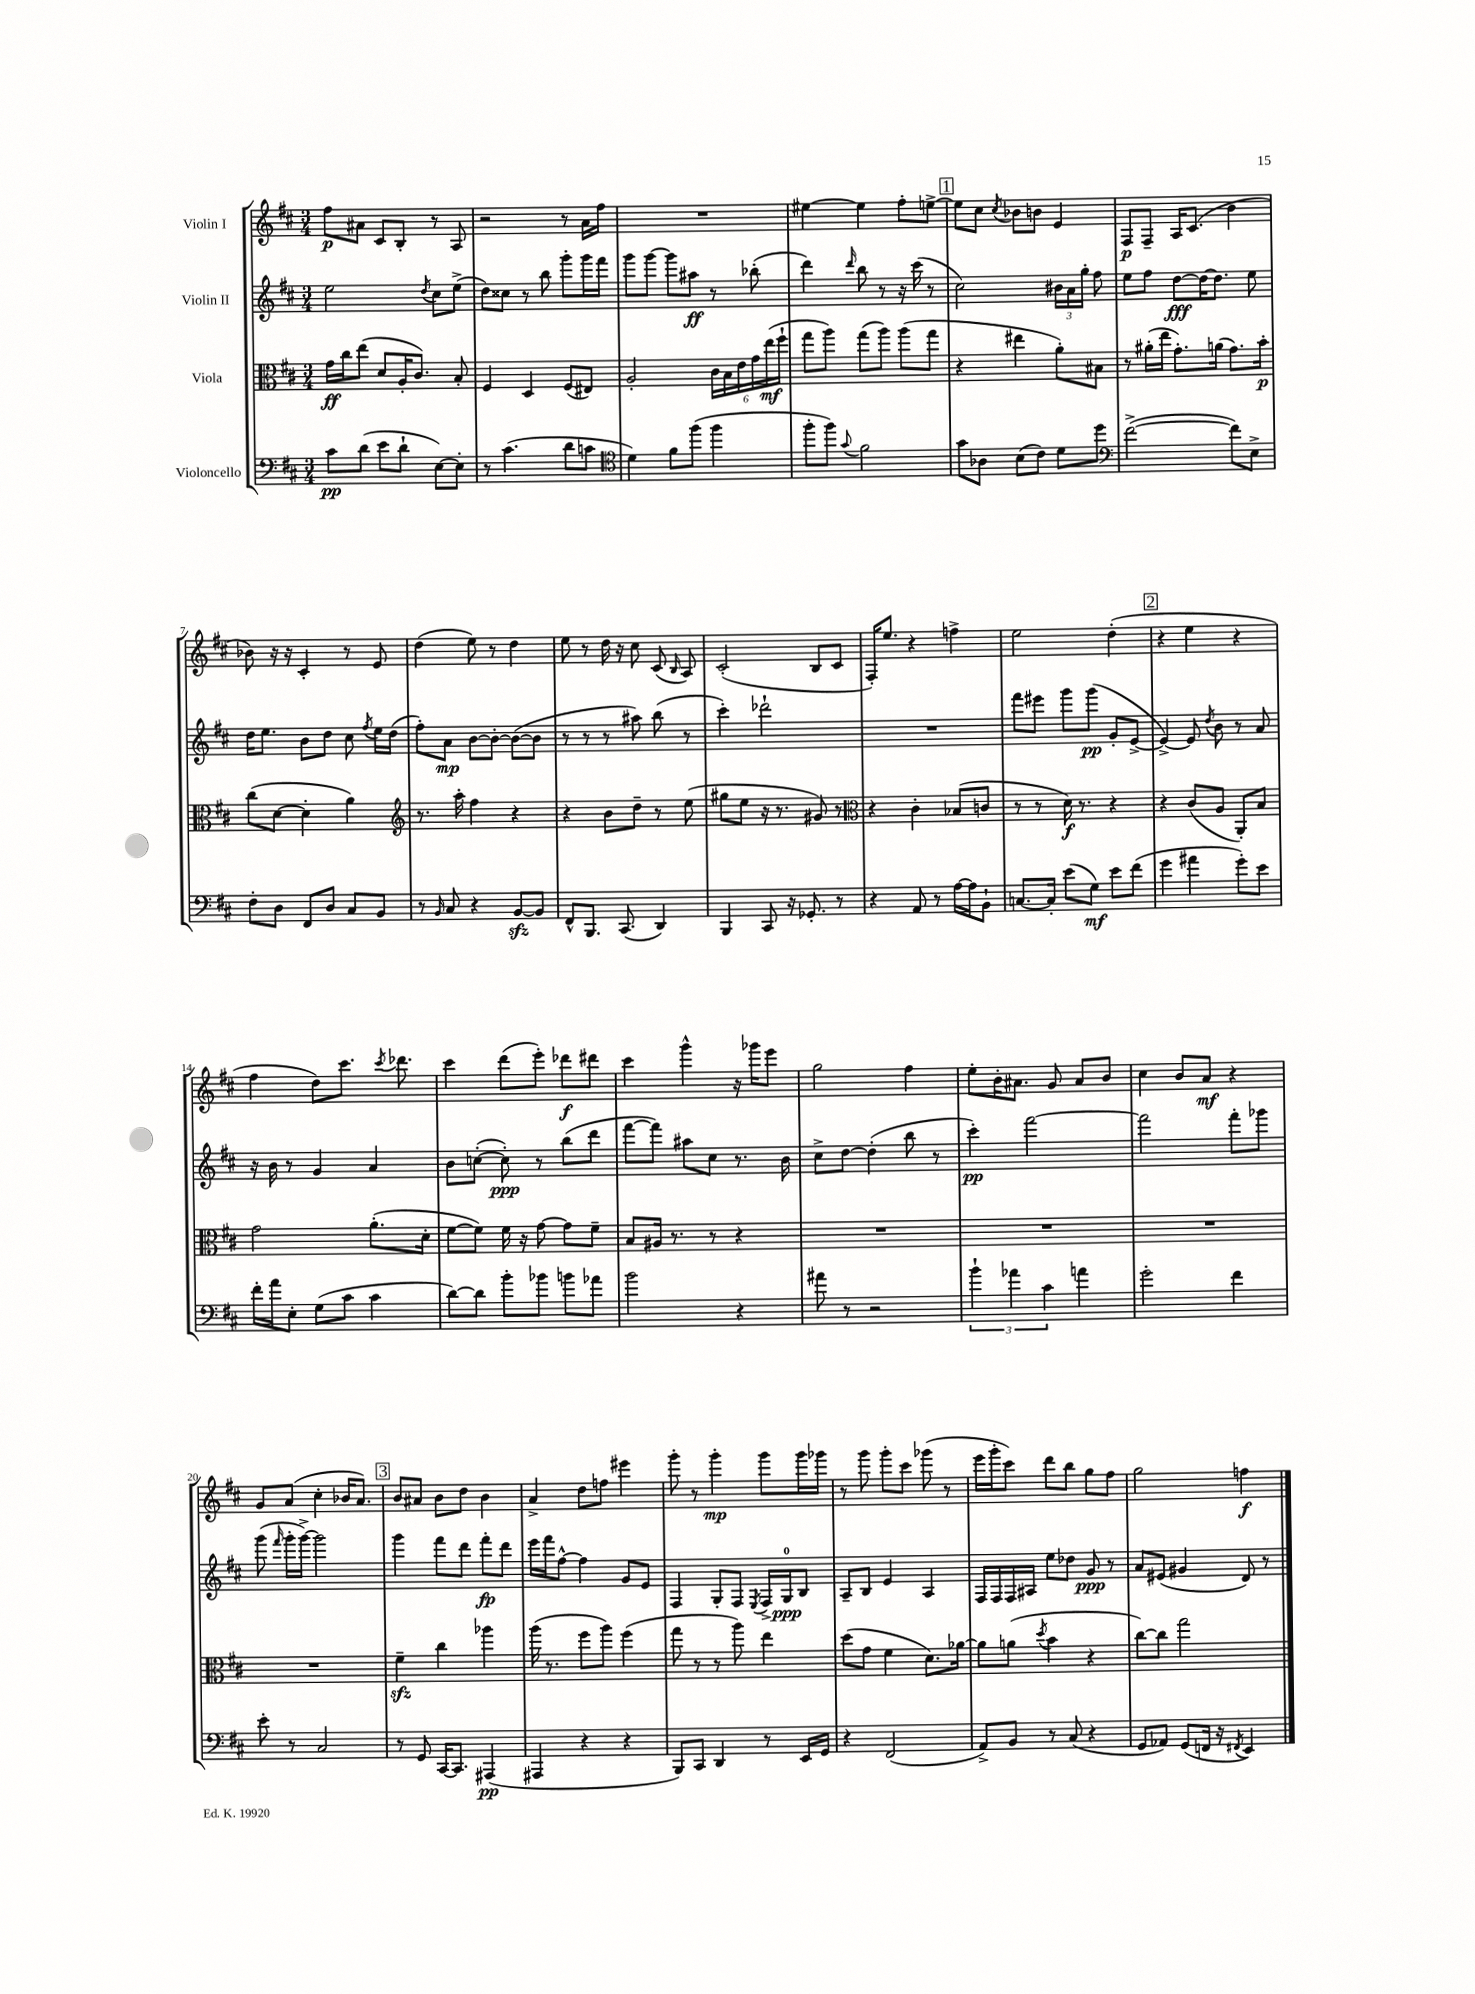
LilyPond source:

<<
\new StaffGroup <<
\new Staff = "s0" \with { instrumentName = "Violin I" } {
    \clef treble \key d \major \numericTimeSignature \time 3/4
    \autoBeamOff fis''8[\p ais'8] cis'8[ b8]-. r8 a8 |
    r2 r8 a'16[ fis''16] |
    R2. |
    eis''4~ eis''4 fis''8[-. e''8]~-> |
    \mark \markup { \box "1" } e''8[ cis''8] \acciaccatura { cis''8 } bes'8[ b'8] e'4 |
    fis8[\p fis8]-- a16[ cis'8.]( b'4 |
    bes'8) r16 r16 cis'4-. r8 e'8 |
    d''4( e''8) r8 d''4 |
    e''8 r8 d''16 r16 cis''8 cis'8( \grace { b16 } a8) |
    cis'2-.( b8[ cis'8] |
    fis16[-.) e''8.] r4 f''4-> |
    e''2 d''4-.( |
    \mark \markup { \box "2" } r4 e''4 r4 |
    fis''4 d''8[) cis'''8.] \acciaccatura { cis'''8 } des'''8. |
    cis'''4 d'''8[( e'''8]-.) des'''8[\f dis'''8] |
    cis'''4 g'''4-^ r16 ges'''16[ e'''8] |
    g''2 fis''4 |
    e''8[-. b'16-. ais'8.] g'8 ais'8[ b'8] |
    cis''4 b'8[ a'8]\mf r4 |
    g'8[ a'8]( cis''4-. bes'16[ a'8.]) |
    \mark \markup { \box "3" } b'8[ ais'8] b'8[ d''8] b'4 |
    a'4-> d''8[ f''8] eis'''4 |
    g'''8-. r8 g'''4-.\mp g'''8[ g'''16 ges'''16] |
    r8 g'''8 g'''8[-. cis'''8] ges'''8( r8 |
    e'''16[ g'''16-. cis'''8]) d'''8[ b''8] g''8[ fis''8] |
    g''2 f''4\f \bar "|." |
}
\new Staff = "s1" \with { instrumentName = "Violin II" } {
    \clef treble \key d \major \numericTimeSignature \time 3/4
    \autoBeamOff e''2 \acciaccatura { d''8 } cis''8[ e''8]->( |
    d''8[) cisis''8] r8 b''8 g'''8[-. g'''16 fis'''16] |
    g'''8[ g'''8]~ g'''8[ ais''8]\ff r8 bes''8-.( |
    d'''4) \grace { d'''16 } b''8 r8 r16 cis'''16( r8 |
    \mark \markup { \box "1" } cis''2) \tuplet 3/2 { bis'16[ a'16 g''16]-. } fis''8 |
    e''8[ fis''8] d''8[~\fff d''16~ d''8.] e''8 |
    d''16[ e''8.] b'8[ d''8] cis''8 \acciaccatura { fis''8 } e''16[ d''16]( |
    fis''8[-.) a'8]\mp b'8[~ b'8]~-. b'8[~( b'8] |
    r8 r8 r8 ais''8) b''8( r8 |
    cis'''4-.) des'''2-! |
    R2. |
    fis'''8[ eis'''8] g'''8[ g'''8]\pp( g'8[-. e'8]~-> |
    \mark \markup { \box "2" } e'4~->) e'8 \acciaccatura { d''8 } b'8 r8 a'8 |
    r16 b'16 r8 g'4 a'4 |
    b'8[ c''8]~-.( c''8-.\ppp) r8 b''8[( d'''8] |
    fis'''8[~ fis'''8]) ais''8[ cis''8] r8. b'16 |
    cis''8[-> d''8]~ d''4-.( b''8 r8 |
    cis'''4-.\pp) fis'''2~ |
    fis'''2 fis'''8[-. ges'''8] |
    g'''8( \grace { fis'''16 } g'''16[-. g'''16]~->) g'''2 |
    \mark \markup { \box "3" } g'''4 fis'''8[ d'''8] fis'''8[-.\fp d'''8] |
    e'''16[ fis'''16 fis''8]~-^ fis''4 g'8[ e'8] |
    fis4 g8[-. fis8] \acciaccatura { e8 } fis16[-> g16-0\ppp b8] |
    a8[-- b8] e'4 a4 |
    fis16[ fis16 fis16 ais16] e''8[ des''8] g'8\ppp r8 |
    a'8[ eis'8]( gis'4 d'8) r8 \bar "|." |
}
\new Staff = "s2" \with { instrumentName = "Viola" } {
    \clef alto \key d \major \numericTimeSignature \time 3/4
    \autoBeamOff g'16[\ff cis''16 e''8]( d'8[ a16-. cis'8.]) b8-. |
    fis4 d4 fis8[( eis8]) |
    a2-. \tuplet 6/4 { cis'16[ b16 e'16 g'16 e''16\mf( fis''16]-! } |
    g''8[ a''8]) g''8[( a''8]) a''8[( g''8] |
    \mark \markup { \box "1" } r4 eis''4 a'8[-.) bis8] |
    r8 ais'16[-.( e''16] g'8.[-.) a'16]( g'8.[) b'16]-.\p |
    cis''8[( d'8]~ d'4-. a'4) |
    \clef treble r8. a''16-. fis''4 r4 |
    r4 b'8[ d''8]-- r8 e''8( |
    gis''8[ e''8] r16 r8. gis'8) r8 |
    \clef alto r4 cis'4-. bes8[( c'8] |
    r8 r8 d'16\f) r8. r4 |
    \mark \markup { \box "2" } r4 cis'8[( a8] a,8[-.) b8] |
    g'2 a'8.[-.( d'16]-. |
    fis'8[~ fis'8]) fis'16 r16 g'8~ g'8[ fis'8]-- |
    b8[ ais16] r8. r8 r4 |
    R2. |
    R2. |
    R2. |
    R2. |
    \mark \markup { \box "3" } fis'4--\sfz cis''4 aes''4 |
    a''16( r8. fis''8[ a''8]) fis''4( |
    g''8 r8 r8 a''8) e''4 |
    d''8[( g'8] fis'4 d'8.[) aes'16]~ |
    aes'8[ a'8]( \acciaccatura { d''8 } b'4 r4 |
    cis''8[~) cis''8] g''2 \bar "|." |
}
\new Staff = "s3" \with { instrumentName = "Violoncello" } {
    \clef bass \key d \major \numericTimeSignature \time 3/4
    \autoBeamOff cis'8[\pp d'8]( e'8[ d'8]-! e8[~) e8]-. |
    r8 cis'4.( d'8[ c'8] |
    \clef tenor d'4) fis'8[ fis''8]( fis''4 |
    fis''8[-. fis''8]) \appoggiatura { g'8 } fis'2 |
    \mark \markup { \box "1" } g'8[ aes8] b8[( cis'8]) d'8[ d''8] |
    \clef bass fis'2~->( fis'8[) e8]-> |
    fis8[-. d8] fis,8[ d8] cis8[ b,8] |
    r8 \grace { b,16 } cis8 r4 b,8[~\sfz b,8] |
    fis,8[-^ b,,8.] cis,8.( d,4) |
    b,,4 cis,8 r16 ges,8.-. r8 |
    r4 a,8 r8 a16[~ a16 b,8]-! |
    c8.[~ c16]-. e'8[( g8]\mf) e'8[ fis'8]( |
    \mark \markup { \box "2" } g'4 ais'4 g'8[-.) e'8] |
    fis'16[-. a'16 e8]-. g8[( cis'8] cis'4 |
    d'8[~) d'8] b'8[-. bes'8] b'8[ aes'8] |
    b'2 r4 |
    ais'8 r8 r2 |
    \tuplet 3/2 { b'4-! aes'4 cis'4 } a'4 |
    g'2-. fis'4 |
    e'8-. r8 cis2 |
    \mark \markup { \box "3" } r8 g,8 cis,16[~ cis,8.] ais,,4\pp( |
    ais,,4 r4 r4 |
    b,,8[) cis,8] d,4 r8 e,16[ g,16] |
    r4 fis,2( |
    a,8[->) b,8] r8 cis8( r4 |
    g,8[ aes,8]) g,8[( f,16] r16 \acciaccatura { fis,8 } e,4) \bar "|." |
}
>>
>>
